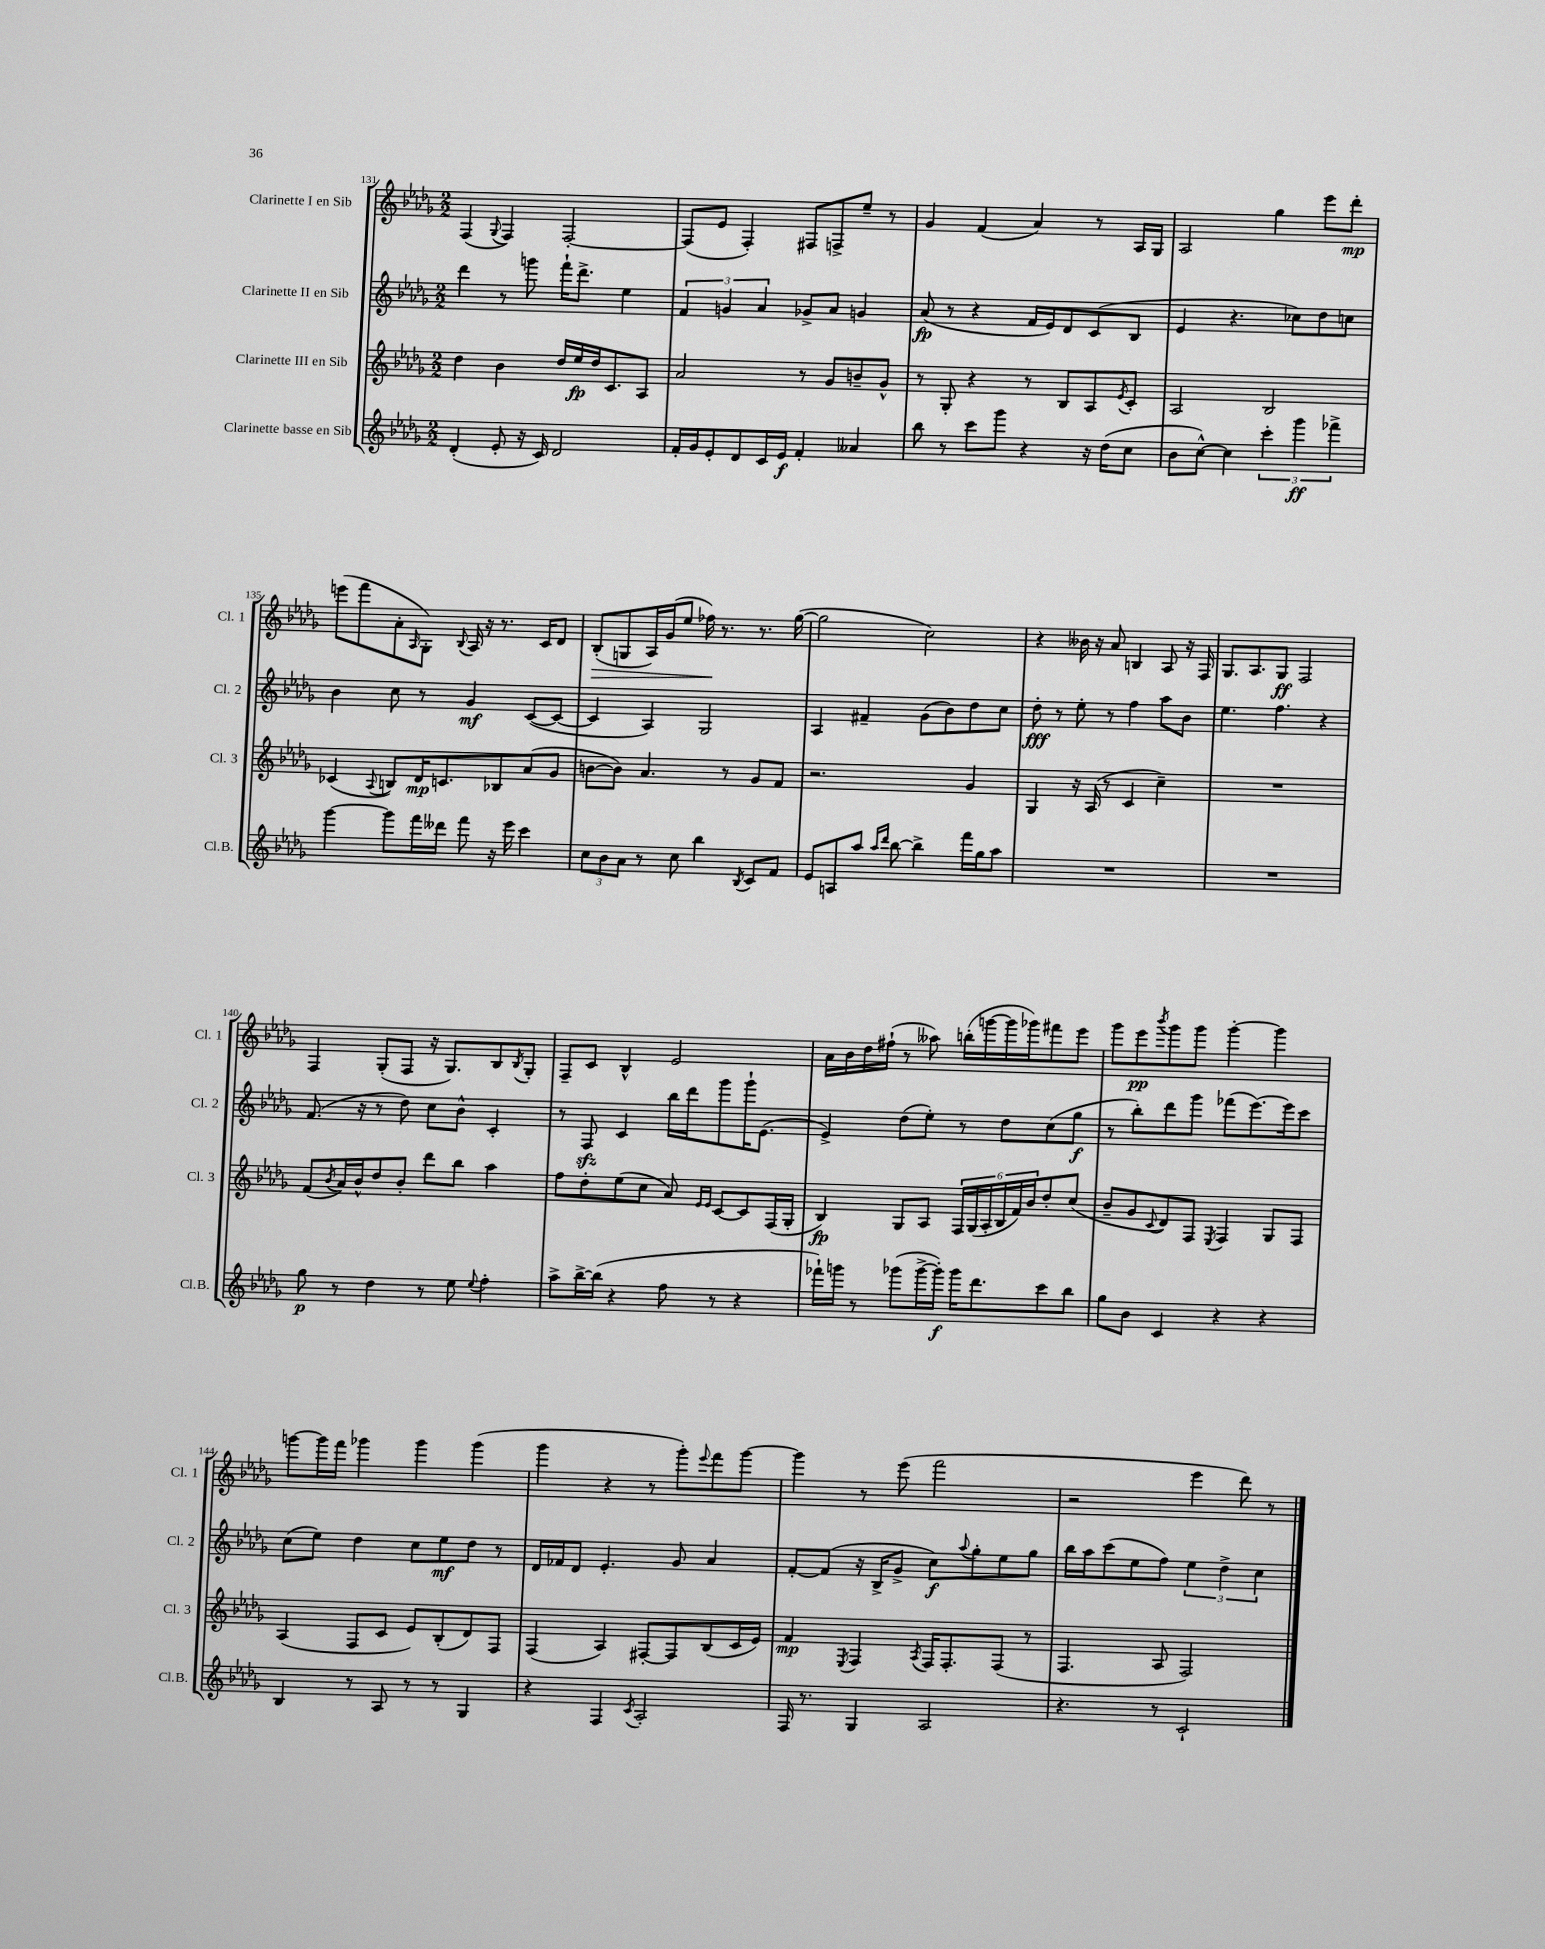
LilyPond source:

<<
\new StaffGroup <<
\new Staff = "s0" \with { instrumentName = "Clarinette I en Sib" shortInstrumentName = "Cl. 1" } {
    \clef treble \key des \major \numericTimeSignature \time 2/2
    f4( \appoggiatura { ges8 } f4) f2~-. |
    f8( ees'8 f4-.) fis8 f8-> ees''8-- r8 |
    ges'4 f'4( aes'4) r8 aes16 ges16 |
    aes2 ges''4 ees'''8 des'''8-.\mp |
    e'''8( f'''8 aes'8-. \grace { aes16 } ges8-.) \appoggiatura { bes8 } aes16 r16 r8. c'16 des'8 |
    bes8-.\>( g8 aes16) ges'16( ees''8 fes''16\!) r8. r8. ges''16~( |
    ges''2 c''2) |
    r4 beses'16 r16 aes'8 b4 aes8 r16 f16 |
    ges8. aes8. ges8\ff f2 |
    f4 ges8-.( f8 r16 ges8.) bes8 \acciaccatura { bes8 } ges8-. |
    f8-- c'8 bes4-^ ees'2 |
    aes'16 bes'16 des''16 fis''16-!( r8 aeses''8) b''16-.( g'''16~ g'''16 ges'''16) fis'''8 ees'''8 |
    ges'''8 ees'''8\pp \acciaccatura { bes'''8 } ges'''8 ges'''8 ges'''4~-. ges'''4 |
    g'''8~ g'''16 f'''16 ges'''4 ges'''4 ges'''4( |
    ges'''4 r4 r8 ges'''8-.) \appoggiatura { ees'''8 } f'''8 ges'''8~ |
    ges'''4 r8 ees'''8( f'''2 |
    r2 ees'''4 des'''8) r8 \bar "|." |
}
\new Staff = "s1" \with { instrumentName = "Clarinette II en Sib" shortInstrumentName = "Cl. 2" } {
    \clef treble \key des \major \numericTimeSignature \time 2/2
    des'''4 r8 g'''8 f'''16-! des'''8.-> ees''4 |
    \tuplet 3/2 { f'4 g'4 aes'4 } ges'8-> aes'8 g'4 |
    aes'8\fp( r8 r4 f'16 ees'16) des'8 c'8( bes8 |
    ees'4 r4. ces''8) des''8 c''8 |
    bes'4 c''8 r8 ges'4\mf c'8~( c'8~ |
    c'4 aes4) ges2 |
    aes4 fis'4-- ges'8( bes'8) des''8 c''8 |
    des''8-.\fff r8 ees''8-. r8 f''4 aes''8 bes'8 |
    ees''4. f''4. r4 |
    f'8.( r16 r8 des''8) c''8 bes'8-^ c'4-. |
    r8 f8\sfz c'4 bes''16 des'''16 ges'''8 ges'''16-! ees'8.( |
    ees'4->) des''8( ees''8-.) r8 des''8 c''8( ges''8\f |
    r8 bes''8-.) des'''8 ges'''8 fes'''8( ees'''8.~) ees'''16 c'''8 |
    c''8( ees''8) des''4 c''8 ees''8\mf des''8 r8 |
    des'16 fes'16 des'8 ees'4.-. ges'8 aes'4 |
    f'8~-. f'8( r16 bes16-> ges'8-> c''8\f) \appoggiatura { aes''8 } ges''8-. ees''8 ges''8 |
    bes''16 aes''16 c'''8( ees''8 f''8) \tuplet 3/2 { ees''4 des''4-> c''4 } \bar "|." |
}
\new Staff = "s2" \with { instrumentName = "Clarinette III en Sib" shortInstrumentName = "Cl. 3" } {
    \clef treble \key des \major \numericTimeSignature \time 2/2
    des''4 bes'4 des''16 ees''16\fp des''16 c'8. aes8 |
    aes'2 r8 ges'8 b'8-- ges'8-^ |
    r8 ges8-. r4 r8 bes8 aes8 \acciaccatura { ees'8 } c'8-. |
    aes2 bes2 |
    ces'4( \appoggiatura { aes8 } b8) des'16\mp c'8. bes8 aes'8( ges'8 |
    b'8~ b'8) aes'4. r8 ges'8 f'8 |
    r2. ges'4 |
    ges4 r16 aes16( r8 c'4 c''4--) |
    R1 |
    f'8( \acciaccatura { bes'8 } aes'16) bes'16-^ des''8 bes'8-. des'''8 bes''8 aes''4 |
    f''8 des''8-. ees''8( c''8 aes'8) \grace { ees'16 ees'16 } c'8~ c'8 f16( ges16-. |
    bes4\fp) ges8 aes8 \tuplet 6/4 { f16 ges16( aes16-. bes16 f'16) bes'16 } des''8-. c''8( |
    bes'8-- ges'8 \appoggiatura { c'8 } des'8) f8 \acciaccatura { ees8 } f4 ges8 f8 |
    aes4( f8 c'8 ees'8) bes8-.( des'8) f8 |
    f4( aes4) fis8~-. fis8 bes8( c'16 ees'16) |
    f'4\mp \acciaccatura { ees8 } f4 \acciaccatura { aes8 } f16 f8.-. f8( r8 |
    f4. aes8 f2) \bar "|." |
}
\new Staff = "s3" \with { instrumentName = "Clarinette basse en Sib" shortInstrumentName = "Cl.B." } {
    \clef treble \key des \major \numericTimeSignature \time 2/2
    des'4-.( ees'8-. r16 c'16) des'2 |
    f'16-. ges'16 ees'8-. des'8 c'16 ees'16\f f'4-. aeses'4 |
    bes''8 r8 c'''8 ges'''8 r4 r16 des''16( c''8 |
    bes'8 c''8~-^) c''4 \tuplet 3/2 { c'''4-. ges'''4\ff fes'''4-> } |
    ges'''4~ ges'''8 f'''16 deses'''16 f'''8 r16 ees'''16 c'''4 |
    \tuplet 3/2 { c''8 bes'8 aes'8 } r8 c''8 bes''4 \acciaccatura { bes8 } c'8 f'8 |
    ees'8 a8 aes''8 \grace { aes''16 des'''16 } bes''8~ bes''4-> f'''16 ges''16 aes''8 |
    R1 |
    R1 |
    ges''8\p r8 des''4 r8 ees''8 \appoggiatura { ees''8 } f''4-. |
    aes''8-> bes''16~-> bes''16( r4 f''8 r8 r4 |
    fes'''16-!) g'''16 r8 ges'''8( ges'''16~-> ges'''16-.\f) ges'''16 des'''8. c'''8 bes''8 |
    ges''8 bes'8 c'4 r4 r4 |
    bes4 r8 aes8 r8 r8 ges4 |
    r4 f4 \acciaccatura { c'8 } aes2-. |
    f16 r8. ges4 aes2 |
    r4. r8 c'2-! \bar "|." |
}
>>
>>
\layout { \context { \Score currentBarNumber = #131 } }
